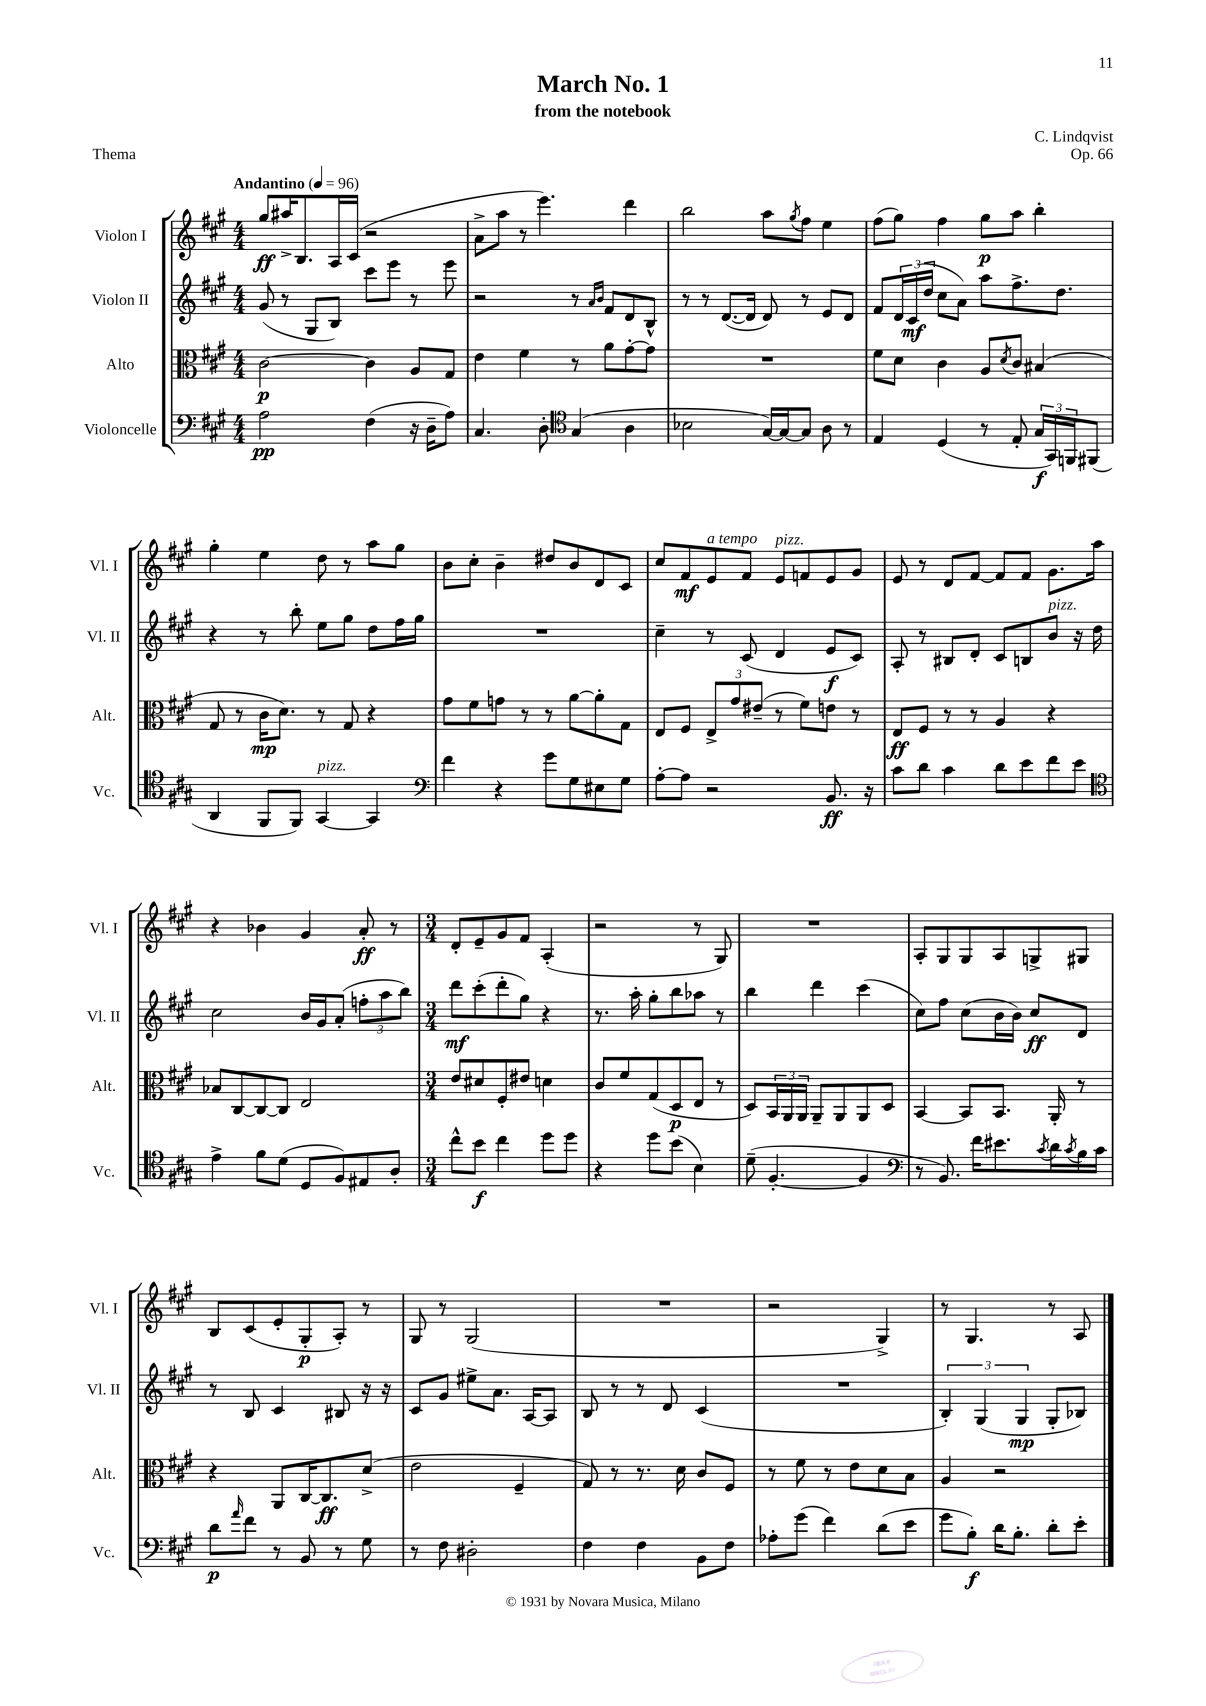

**kern	**kern	**kern	**kern
*staff4	*staff3	*staff2	*staff1
*clefF4	*clefC3	*clefG2	*clefG2
*k[f#c#g#]	*k[f#c#g#]	*k[f#c#g#]	*k[f#c#g#]
*M4/4	*M4/4	*M4/4	*M4/4
*MM96	*MM96	*MM96	*MM96
2A\	[2c#\	(8g#/	8gg#/L
.	.	8r	16aa#^/K
.	.	.	8.B/
.	.	8G#/L	.
.	.	8B/J)	16A/L
.	.	.	(16c#/JJ
(4F#\	4c#\]	8ccc#\L	2r
.	.	8eee\J	.
16r	8A/L	8r	.
16D~\LK	.	.	.
8A\J)	8G#/J	8eee\	.
=	=	=	=
4.C#/	4e\	2r	8a^\L
.	.	.	8aa\J
.	4f#\	.	8r
8D'\	.	.	4.eee\)
*clefC4	*	*	*
(4G#/	8r	8r	.
.	.	16qqa/LL	.
.	.	16qqb/JJ	.
.	8a\L	8f#/L	.
4A\	[8g#'\	8d/	4ddd\
.	8g#\]J	8B^^/J	.
=	=	=	=
2B-\	1r	8r	2bb\
.	.	8r	.
.	.	([8.d/L	.
.	.	16d/]Jk	.
[16G#/LL)	.	8d/)	8aa\L
16G#/_J	.	.	.
.	.	.	8qgg#/
8G#/]J	.	8r	8ff#\J
8A\	.	8e/L	4ee\
8r	.	8d/J	.
=	=	=	=
4E/	8f#\L	8f#/L	(8ff#\L
.	8d\J	24d/L	8gg#\J)
.	.	(24c#/	.
.	.	24dd/JJ	.
(4D/	4c#\	8cc#\L	4ff#\
.	.	8a\J)	.
8r	8A/L	8aa\L	8gg#\L
.	8qd/	.	.
8E'/	8c#/J	8.ff#^\	8aa\J
24G#/LL	(4B#/	.	4bb'\
24GG#/)	.	.	.
.	.	8.dd\J	.
24FF/J	.	.	.
(8FF#/J	.	.	.
=	=	=	=
4AA/	8G#/	4r	4gg#'\
.	8r	.	.
8FF#/L	16c#\LK	8r	4ee\
.	8.d\J)	.	.
8FF#/J)	.	8bb'\	.
[4GG#/	8r	8ee\L	8dd\
.	8G#/	8gg#\J	8r
4GG#/]	4r	8dd\L	8aa\L
.	.	16ff#\L	8gg#\J
.	.	16gg#\JJ	.
=	=	=	=
*clefF4	*	*	*
4f#\	8g#\L	1r	8b\L
.	8f#\	.	8cc#'\J
4r	8g\J	.	4b~\
.	8r	.	.
8g#\L	8r	.	8dd#/L
8G#\	[8a\L	.	8b/
8E#\	8a'\]	.	8d/
8G#\J	8G#\J	.	8c#/J
=	=	=	=
[8A'\L	8E/L	4cc#~\	8cc#/L
8A\]J	8F#/J	.	8f#/
2r	12E^/L	8r	8e/
.	12g#/	.	.
.	.	(8c#/	8f#/J
.	(12e#~/J	.	.
.	8r	4d/	8e/L
.	8f#\L)	.	8f/
8.BB/	8e\J	8e/L	8e/
.	8r	8c#/J)	8g#/J
16r	.	.	.
=	=	=	=
8c#\L	8E/L	8A'/	8e/
8d\J	8F#/J	8r	8r
4c#\	8r	8B#/L	8d/L
.	8r	8d'/J	[8f#/J
8d\L	4A/	8c#/L	8f#/]L
8e\	.	8B/	8f#/J
8f#\	4r	8b/J	8.g#\L
8e\J	.	16r	.
.	.	16dd\	16aa\Jk
=	=	=	=
*clefC4	*	*	*
4e^\	8B-/L	2cc#\	4r
.	[8C#/	.	.
8f#\L	8C#/_	.	4b-\
(8d\J	8C#/]J	.	.
8D/L	2E/	16b/LL	4g#/
.	.	16g#/J	.
8F#/)	.	(8a'/J	.
8E#/	.	12ff'\L	8a'/
.	.	12aa\	.
8A'/J	.	.	8r
.	.	12bb\J)	.
=	=	=	=
*M3/4	*M3/4	*M3/4	*M3/4
8cc#^^\L	8e/L	8ddd\L	8d'/L
8b\J	8d#/	(8ccc#'\	8e~/
4cc#\	8F#'/	8ddd'\	8g#/
.	8e#/J	8gg#\J)	8f#/J
8dd\L	4d\	4r	(4A'/
8dd\J	.	.	.
=	=	=	=
4r	8c#/L	8.r	2r
.	8f#/	.	.
.	.	16aa'\	.
8dd\L	(8G#/	8gg#'\L	.
(8b\J	8D/	8bb\	.
4B\)	8E/J	8aa-\J	8r
.	8r	8r	8G#/)
=	=	=	=
(8d~\	8D/L)	4bb\	2.r
[4.F#'/	24BB/L	.	.
.	24AA/	.	.
.	24AA/JJ	.	.
.	8AA~/L	4ddd\	.
.	8AA/	.	.
4F#/]	8AA/	(4ccc#\	.
.	8D/J	.	.
=	=	=	=
*clefF4	*	*	*
8r	[4BB/	8cc#\L)	8A'/L
8.BB/)	.	8ff#\J	8G#/
.	8BB/]L	(8cc#\L	8G#/
16f#\LK	.	.	.
8.e#\	8.BB/J	16b\L	8A/
.	.	16b\JJ)	.
.	.	8cc#/L	8G^/
8qc#/	.	.	.
16d\L	16AA'/	.	.
8qc#/	.	.	.
16B\	8r	8d/J	8G#/J
16c#\JJ	.	.	.
=	=	=	=
8d\L	4r	8r	8B/L
16qqa/	.	.	.
8f#\J	.	8B/	(8c#/
8r	8AA/L	4c#/	8e'/
8BB/	[16C#/K	.	8G#'/
.	8.C#/]	.	.
8r	.	8B#/	8A'/J)
8G#\	(8d^/J	16r	8r
.	.	16r	.
=	=	=	=
8r	2e\	8c#/L	8G#/
8F#\	.	8g#/J	8r
2D#'\	.	8ee#^\L	(2G#/
.	.	8.a\J	.
.	4F#~/	.	.
.	.	[16A/LK	.
.	.	8A/]J	.
=	=	=	=
4F#\	8G#/)	8B/	2.r
.	8r	8r	.
4F#\	8.r	8r	.
.	.	8d/	.
.	16d\	.	.
8BB\L	8c#/L	(4c#/	.
8F#\J	8F#/J	.	.
=	=	=	=
8A-'\L	8r	2.r	2r
(8g#\J	8f#\	.	.
4f#\)	8r	.	.
.	8e\L	.	.
(8d\L	8d\	.	4G#^/)
8e\J	8B\J	.	.
=	=	=	=
8g#\L	4A/	6B'/)	8r
8B'\J)	.	.	4.G#/
.	.	(6G#/	.
16d\LK	2r	.	.
8.B'\J	.	.	.
.	.	6G#/	.
8d'\L	.	8G#'/L	8r
8e'\J	.	8B-/J)	8A/
==	==	==	==
*-	*-	*-	*-
